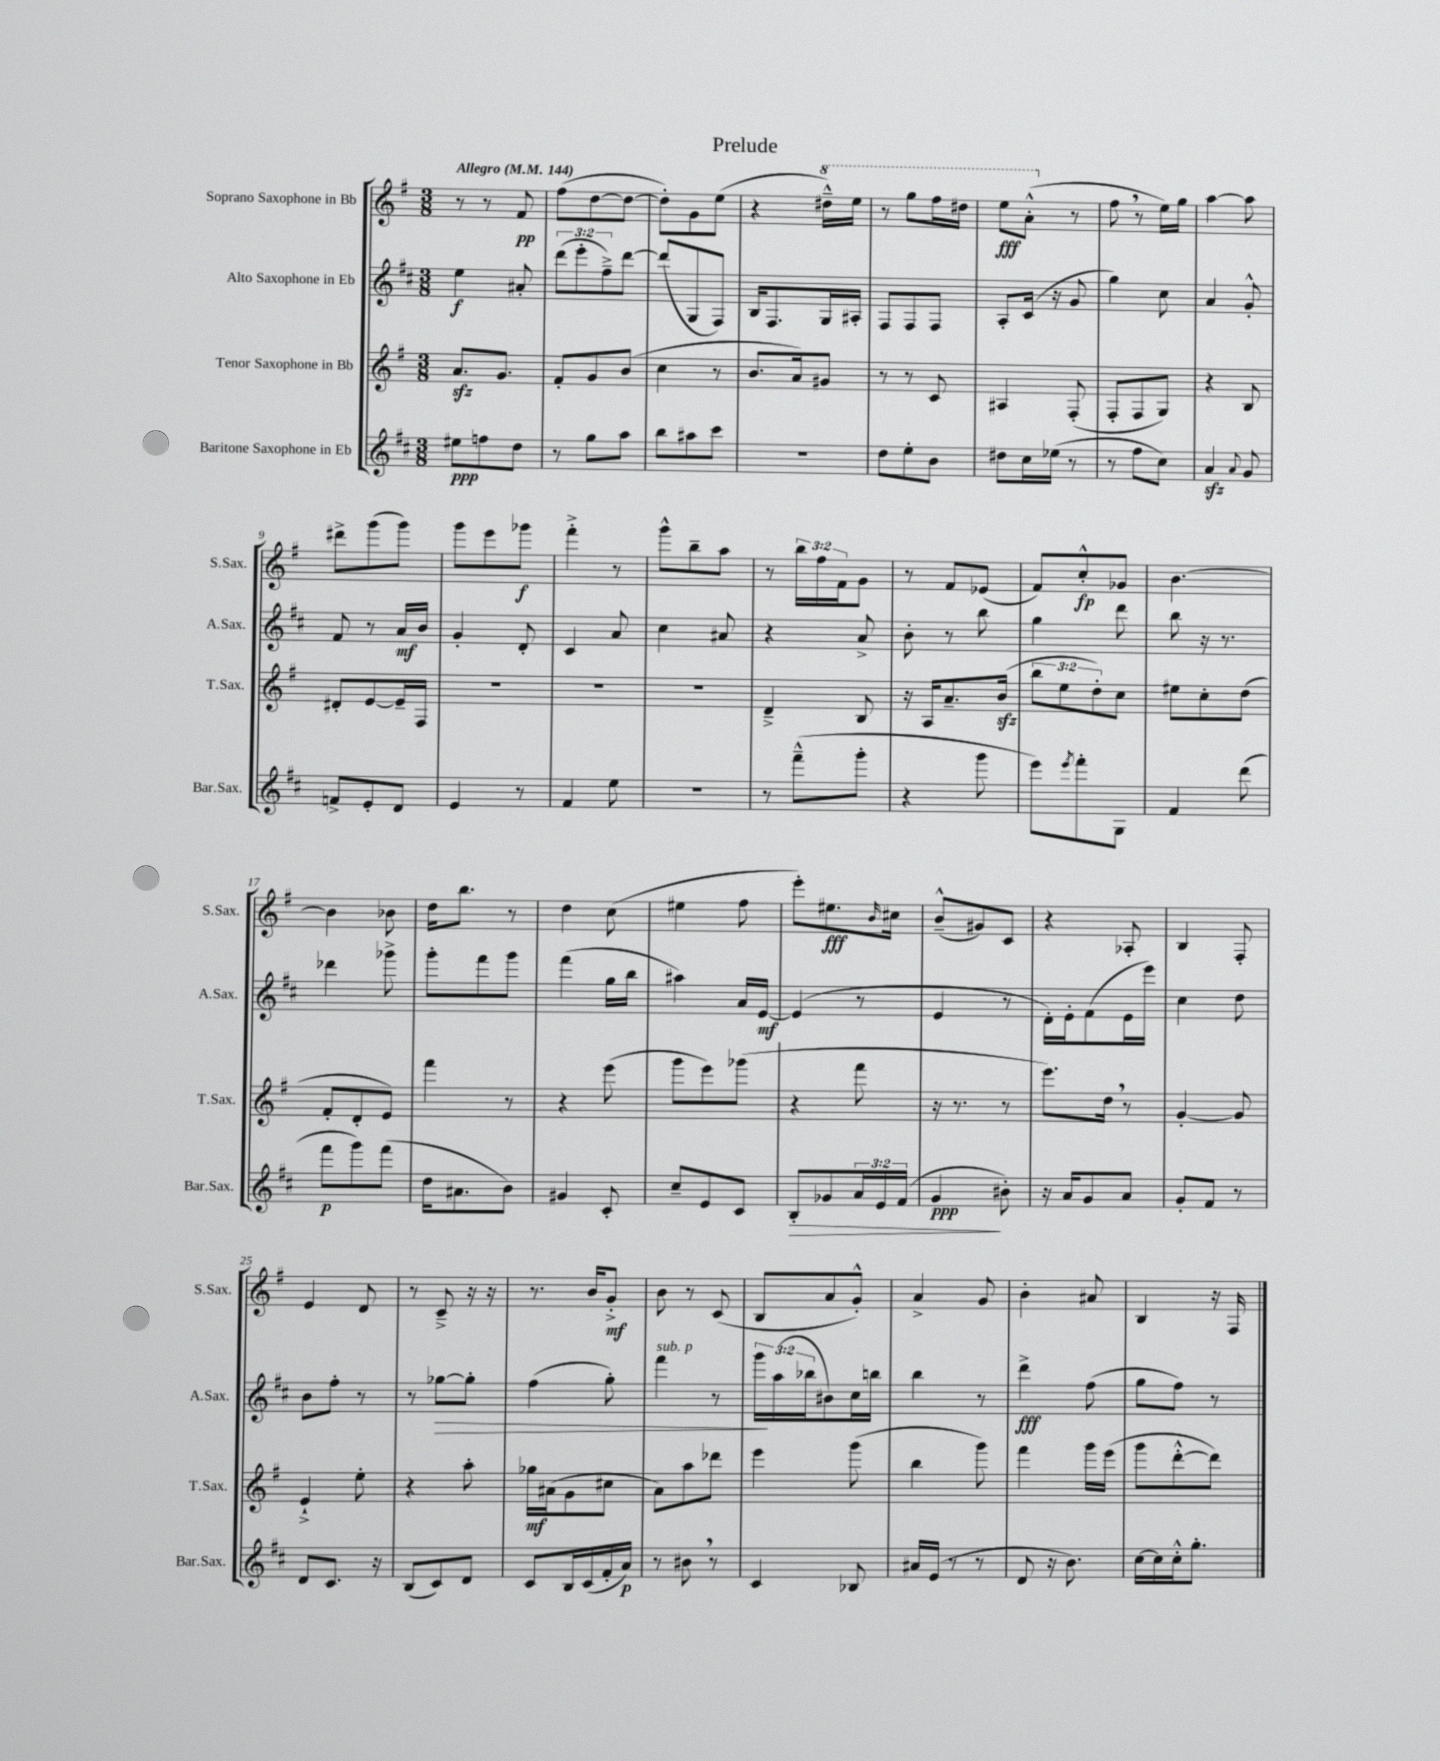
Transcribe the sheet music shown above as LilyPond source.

\header { title = "Prelude" }
<<
\new StaffGroup <<
\new Staff = "s0" \with { instrumentName = "Soprano Saxophone in Bb" shortInstrumentName = "S.Sax." } {
    \clef treble \key g \major \numericTimeSignature \time 3/8 \override Staff.TupletNumber.text = #tuplet-number::calc-fraction-text \tempo "Allegro" 4 = 144
    r8 r8 fis'8\pp |
    fis''8( d''8~ d''8~ |
    d''8-.) g'8 e''8( |
    r4 \ottava #1 dis'''16---^) e'''16 |
    r8 g'''8 fis'''16 dis'''16 |
    e'''8\fff a''8-.-^( \ottava #0 r8 |
    fis''8 \breathe r8 e''16) g''16 |
    a''4~ a''8 |
    dis'''8-> g'''8( g'''8) |
    g'''8 e'''8 ges'''8\f |
    fis'''4-.-> r8 |
    g'''8-^ b''8-- a''8 |
    r8 \tuplet 3/2 { b''16 fis''16 fis'16 } g'8 |
    r8 fis'8 ees'8( |
    fis'8) c''8-.-^\fp ges'8 |
    b'4.~ |
    b'4 bes'8 |
    d''16 b''8. r8 |
    d''4 c''8( |
    eis''4 fis''8 |
    e'''8-.) eis''8.\fff \grace { b'16 } cis''16 |
    b'8---^( gis'8) c'8 |
    r4 aes8-. |
    b4 fis8-. |
    e'4 d'8 |
    r8 c'8---> r16 r16 |
    r8. b'16 g'8-.->\mf |
    b'8 r8 c'8( |
    b8 a'8 g'8-.-^) |
    a'4-> g'8 |
    b'4-. ais'8 |
    b4 r16 fis16 \bar "|." |
}
\new Staff = "s1" \with { instrumentName = "Alto Saxophone in Eb" shortInstrumentName = "A.Sax." } {
    \clef treble \key d \major \numericTimeSignature \time 3/8 \override Staff.TupletNumber.text = #tuplet-number::calc-fraction-text
    e''4\f ais'8-. |
    \tuplet 3/2 { d'''8( e'''8-. fis''8--->) } d'''8~ |
    d'''8( g8 fis8) |
    b16 fis8. g16 ais16-. |
    fis8 fis8 fis8 |
    a8-. cis'16( r16 g'8 |
    g''4) cis''8 |
    a'4 g'8-.-^ |
    fis'8 r8 a'16\mf b'16 |
    g'4-. d'8-. |
    cis'4 a'8 |
    cis''4 ais'8 |
    r4 a'8-> |
    b'8-. r8 b''8 |
    g''4 d'''8 |
    b''8 r16 r8. |
    des'''4 ges'''8-> |
    g'''8-. fis'''8 g'''8 |
    fis'''4( g''16 b''16 |
    ais''4) a'16 e'16~\mf |
    e'4( r8 |
    e'4 r8 |
    d'16-.) e'16-. fis'8( e'16 e'''16) |
    cis''4 d''8 |
    b'8 fis''8-. r8 |
    r8 ges''8~\> ges''8-. |
    fis''4( g''8-.) |
    fis'''4^\markup { \italic "sub. p" } r8 |
    \tuplet 3/2 { g'''16\! a''16( bes''16 } bis'8) cis''16 b''16 |
    b''4 r8 |
    d'''4->\fff fis''8( |
    g''8 fis''8) r8 \bar "|." |
}
\new Staff = "s2" \with { instrumentName = "Tenor Saxophone in Bb" shortInstrumentName = "T.Sax." } {
    \clef treble \key g \major \numericTimeSignature \time 3/8 \override Staff.TupletNumber.text = #tuplet-number::calc-fraction-text
    a'8.\sfz g'8. |
    fis'8-. g'8 b'8( |
    c''4 r8 |
    b'8. a'16) gis'8 |
    r8 r8 c'8 |
    ais4 fis8-.( |
    fis8-. fis8 g8) |
    r4 b8 |
    dis'8-. e'8~ e'16-- fis16 |
    R4. |
    R4. |
    R4. |
    d'4---> b8 |
    r16 a16 a'8.-- b'16\sfz( |
    \tuplet 3/2 { b''8 e''8 d''8-.) } c''8 |
    eis''8 c''8-. d''8( |
    fis'8-. d'8-. e'8) |
    fis'''4 r8 |
    r4 e'''8( |
    g'''8 e'''8) ges'''8( |
    r4 fis'''8 |
    r16 r8. r8 |
    e'''8.) d''16 \breathe r8 |
    g'4~-. g'8 |
    e'4-!-> e''8-. |
    r4 a''8-. |
    ges''16\mf ais'16( g'8 cis''8 |
    a'8) a''8 des'''8 |
    e'''4 g'''8( |
    b''4 g'''8) |
    fis'''4 g'''16 e'''16( |
    g'''8 d'''8~-.-^ d'''8) \bar "|." |
}
\new Staff = "s3" \with { instrumentName = "Baritone Saxophone in Eb" shortInstrumentName = "Bar.Sax." } {
    \clef treble \key d \major \numericTimeSignature \time 3/8 \override Staff.TupletNumber.text = #tuplet-number::calc-fraction-text
    eis''8\ppp f''8 d''8 |
    r8 g''8 a''8 |
    b''8 ais''8 cis'''8 |
    R4. |
    d''8 e''8-. b'8 |
    dis''8 cis''16 ees''16( r8 |
    r8 fis''8 cis''8) |
    a'4\sfz \appoggiatura { a'8 } g'8 |
    f'8-> e'8-. d'8 |
    e'4 r8 |
    fis'4 e''8 |
    R4. |
    r8 fis'''8---^( g'''8-. |
    r4 g'''8 |
    e'''8) \acciaccatura { e'''8 } fis'''8-. g8 |
    fis'4 d'''8( |
    fis'''8\p g'''8) fis'''8( |
    d''16 ais'8. b'8) |
    gis'4 cis'8-. |
    cis''8-- e'8 cis'8 |
    b8-.\> ges'8 \tuplet 3/2 { a'16 e'16 fis'16( } |
    g'4\ppp\! bis'8-.) |
    r16 a'16 g'8 a'8 |
    g'8-. fis'8 r8 |
    d'8 cis'8. r16 |
    b8( cis'8) d'8 |
    cis'8 b16 cis'16( fis'16-. a'16\p) |
    r8 bis'8 \breathe r8 |
    cis'4 bes8 |
    ais'16 e'16( r8 r8 |
    d'8 r16 b'8.) |
    cis''16~ cis''16 cis''16-.-^ g''8.-. \bar "|." |
}
>>
>>
